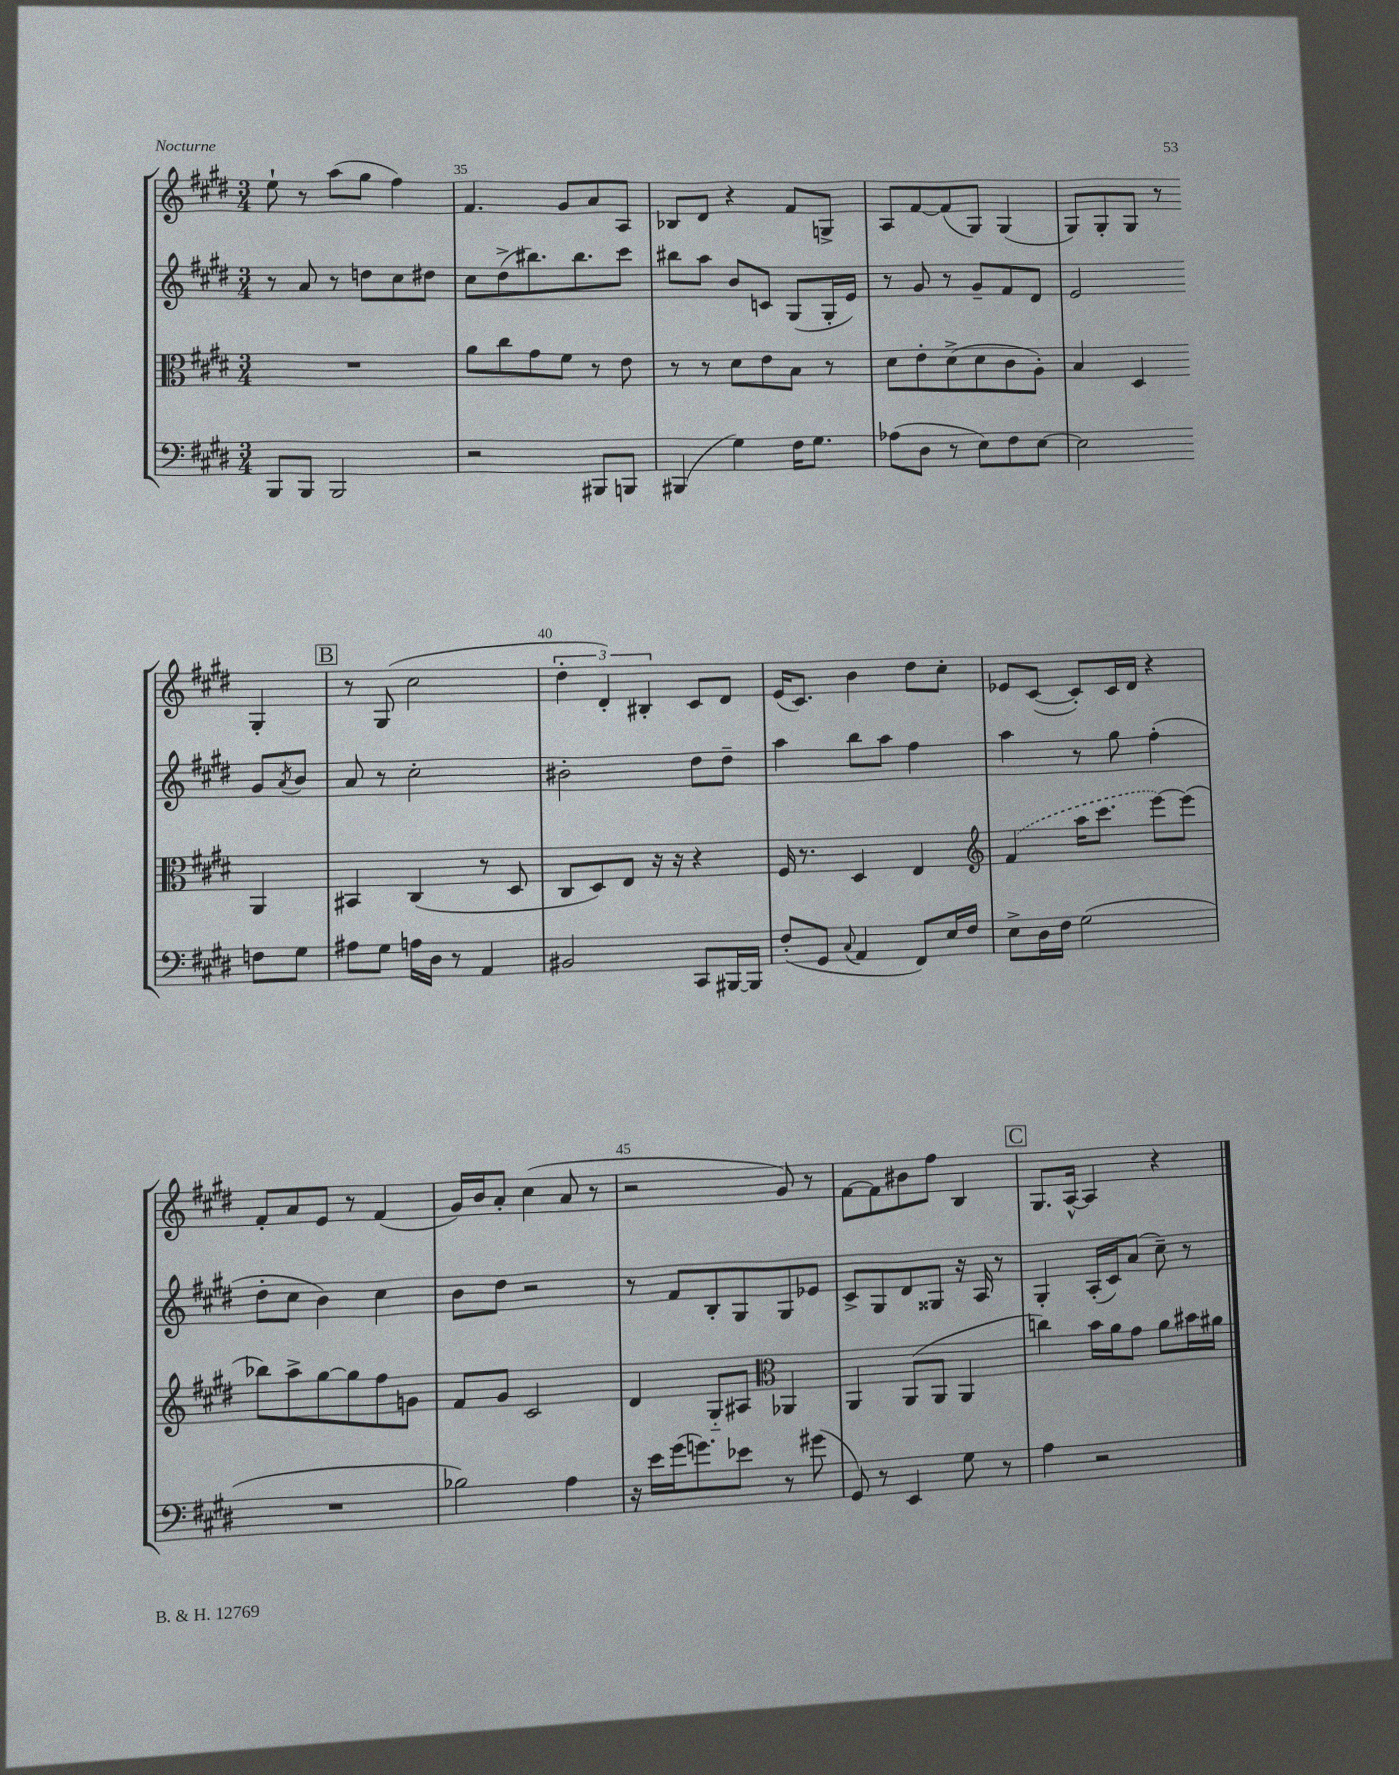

**kern	**kern	**kern	**kern
*staff4	*staff3	*staff2	*staff1
*clefF4	*clefC3	*clefG2	*clefG2
*k[f#c#g#d#]	*k[f#c#g#d#]	*k[f#c#g#d#]	*k[f#c#g#d#]
*M3/4	*M3/4	*M3/4	*M3/4
8BBB/L	2.r	8r	8ee`\
8BBB/J	.	8a/	8r
2BBB/	.	8r	(8aa\L
.	.	8dd\L	8gg#\J
.	.	8cc#\	4ff#\)
.	.	8dd#\J	.
=	=	=	=
2r	8a\L	8cc#\L	4.f#/
.	8cc#\	(8dd#^\	.
.	8g#\	8.bb#\)	.
.	8f#\J	.	8g#/L
.	.	8.bb#\	.
8BBB#/L	8r	.	8a/
8BBB/J	8e\	8ccc#\J	8A/J
=	=	=	=
(4BBB#/	8r	8bb#\L	8B-/L
.	8r	8aa\J	8d#/J
4G#\)	8d#\L	8b/L	4r
.	8e\	8c/J	.
16F#\LK	8B\J	(8G#/L	8f#/L
8.G#\J	.	.	.
.	8r	16G#'/L	8G^/J
.	.	16e/JJ)	.
=	=	=	=
(8A-\L	8d#\L	8r	8A/L
8D#\J	8e'\	8g#/	[8f#/
8r	(8d#^\	8r	(8f#/]
8E\L)	8d#\	8g#~/L	8G#/J)
8F#\	8c#\	8f#/	(4G#/
[8E\J	8A'\J)	8d#/J	.
=	=	=	=
2E\]	4B/	2e/	8G#/L)
.	.	.	8G#'/
.	4D#/	.	8G#/J
.	.	.	8r
8F\L	4AA/	8g#/L	4G#'/
.	.	8qa/	.
8G#\J	.	8b/J	.
=	=	=	=
8A#\L	4BB#/	8a/	8r
8G#\J	.	8r	(8G#/
16A\LL	(4C#/	2cc#'\	2cc#\
16D#\JJ	.	.	.
8r	.	.	.
4AA/	8r	.	.
.	8D#/	.	.
=	=	=	=
2BB#/	8C#/L	2b#'\	6dd#'\
.	8D#/)	.	.
.	.	.	6d#'/)
.	8E/J	.	.
.	.	.	6B#'/
.	16r	.	.
.	16r	.	.
8CC#/L	4r	8dd#\L	8c#/L
[16BBB#/L	.	8dd#~\J	8d#/J
16BBB#/]JJ	.	.	.
=	=	=	=
(8F#'/L	16F#/	4aa\	(16e/LK
.	8.r	.	8.c#/J)
8GG#/J	.	.	.
8qqC#/	.	.	.
4AA/	4D#/	8bb\L	4b\
.	.	8aa\J	.
8FF#/L)	4E/	4ff#\	8dd#\L
16E/L	.	.	8cc#'\J
16F#/JJ	.	.	.
=	=	=	=
*	*clefG2	*	*
8E^\L	(4f#/	4aa\	8e-/L
16D#\L	.	.	([8c#/J
16F#\JJ	.	.	.
(2G#\	16aa\LK	8r	8c#'/]L)
.	8.ccc#\J	.	.
.	.	8gg#\	16c#/L
.	.	.	16d#/JJ
.	[8eee\L)	(4ff#'\	4r
.	(8eee\]J	.	.
=	=	=	=
2.r	8bb-\L)	8dd#'\L	8f#'/L
.	8aa^\	8cc#\J	8a/
.	[8gg#\	4b\)	8e/J
.	8gg#\]	.	8r
.	8ff#\	4cc#\	(4f#/
.	8g\J	.	.
=	=	=	=
2B-\)	8f#/L	8b\L	16g#/LL)
.	.	.	16b/J
.	8g#/J	8dd#\J	8a'/J
.	2c#/	2r	(4cc#\
4A\	.	.	8a/
.	.	.	8r
=	=	=	=
16r	4d#/	8r	2r
16e\LL	.	.	.
(16g#\J	.	8f#/L	.
8.g\)	.	.	.
.	8G#'~/L	8B'/	.
8e-\J	8A#/J	8G#/	.
*	*clefC3	*	*
8r	4AA-/	8G#/	8g#/)
(8g#\	.	8e-/J	8r
=	=	=	=
8GG#/)	4AA/	8c#^/L	[8f#\L
8r	.	8G#/	8f#\]
4EE/	(8AA/L	8d#/	8b#\
.	8AA/J	8G##/J	8ff#\J
8G#\	4AA/	16r	4B/
.	.	16A/	.
8r	.	8r	.
=	=	=	=
4A\	4cc\)	4G#'/	8.G#/L
.	.	.	[16A^^/Jk
2r	16b\LL	(16A'/LL	4A/]
.	16a\J	16c#/J)	.
.	8g#\J	(8a/J	.
.	8a\L	8cc#~\)	4r
.	16b#\L	8r	.
.	16a#\JJ	.	.
==	==	==	==
*-	*-	*-	*-
